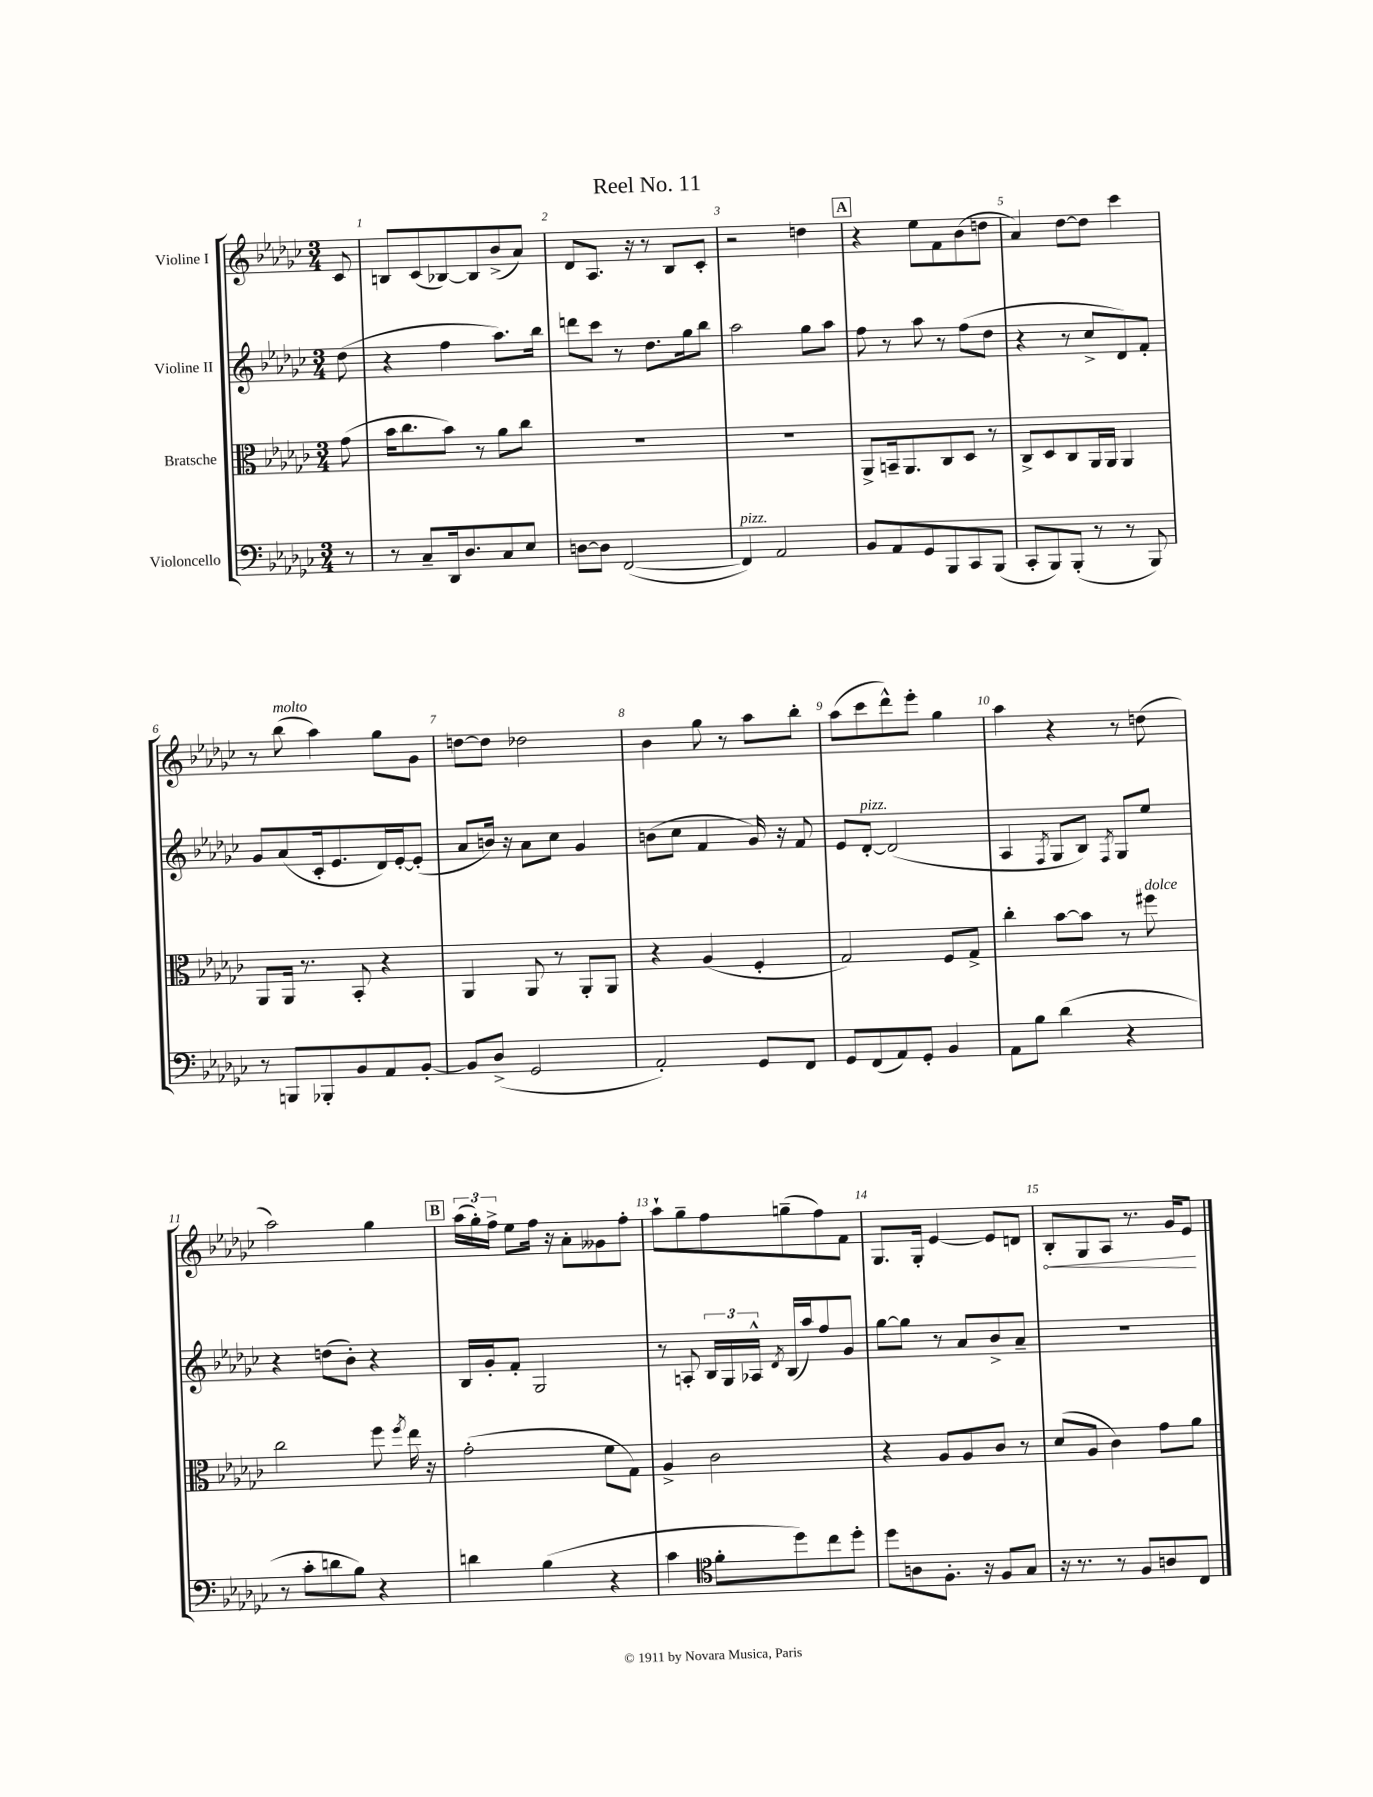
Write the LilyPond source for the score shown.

\header { title = "Reel No. 11" }
<<
\new StaffGroup <<
\new Staff = "s0" \with { instrumentName = "Violine I" } {
    \clef treble \key ges \major \numericTimeSignature \time 3/4 \partial 8
    \autoBeamOff ces'8 |
    b8[ ces'8( bes8~) bes8 bes'8->( aes'8]) |
    des'8[ aes8.] r16 r8 bes8[ ces'8]-. |
    r2 d''4 |
    \mark \markup { \box "A" } r4 ees''8[ f'8 bes'8( d''8] |
    aes'4) des''8[~ des''8] ces'''4 |
    r8 bes''8^\markup { \italic "molto" }( aes''4) ges''8[ ges'8] |
    d''8[~ d''8] des''2 |
    bes'4 ges''8 r8 aes''8[ bes''8]-. |
    aes''8[( ces'''8 des'''8-^) ees'''8]-. ges''4 |
    aes''4 r4 r8 d''8( |
    aes''2) ges''4 |
    \mark \markup { \box "B" } \tuplet 3/2 { aes''16[( ges''16-.) f''16]-> } ees''8[ f''16] r16 aes'8[-. geses'8 f''8]-. |
    aes''8[-! ges''8-- f''8 g''8--( f''8) f'8] |
    ges8.[ ges16]-. ees'4~ ees'8[ d'8] |
    \once \override Hairpin.circled-tip = ##t bes8[-.\< ges8 aes8] r8. ges'16[ ees'8]\! \bar "|." |
}
\new Staff = "s1" \with { instrumentName = "Violine II" } {
    \clef treble \key ges \major \numericTimeSignature \time 3/4 \partial 8
    \autoBeamOff des''8( |
    r4 f''4 aes''8.[) bes''16] |
    d'''8[ ces'''8] r8 des''8.[ ges''16 bes''8] |
    aes''2 ges''8[ aes''8] |
    \mark \markup { \box "A" } f''8 r8 aes''8 r8 f''8[( des''8] |
    r4 r8 ces''8[-> des'8) f'8]-. |
    ges'8[ aes'8( ces'16-. ees'8. des'16) ees'16~-. ees'8]-.( |
    aes'8[ b'16]) r16 aes'8[ ces''8] ges'4 |
    b'8[( ces''8] f'4 ges'16) r16 f'8 |
    ees'8[ des'8]~-.^\markup { \italic "pizz." } des'2( |
    aes4 \acciaccatura { f8 } ges8[ bes8]) \acciaccatura { f8 } ges8[ ees''8] |
    r4 d''8[( bes'8]-.) r4 |
    \mark \markup { \box "B" } bes16[ ges'16-. f'8]-. ges2 |
    r8 a8-. \tuplet 3/2 { bes16[ ges16 aes16]-^ } \acciaccatura { des'8 } bes16[( aes''16) f''8 ges'8] |
    ges''8[~ ges''8] r8 aes'8[ bes'8-> aes'8]-- |
    R2. \bar "|." |
}
\new Staff = "s2" \with { instrumentName = "Bratsche" } {
    \clef alto \key ges \major \numericTimeSignature \time 3/4 \partial 8
    \autoBeamOff ges'8( |
    bes'16[ ces''8. bes'8]) r8 aes'8[ ces''8] |
    R2. |
    R2. |
    \mark \markup { \box "A" } aes,8[-> b,16-- aes,8. ces8 des8] r8 |
    ces8[-> des8 ces8 aes,16 aes,16] aes,4 |
    aes,8[ aes,16] r8. bes,8-. r4 |
    aes,4 aes,8 r8 aes,8[-. aes,8] |
    r4 aes4( f4-. |
    ges2) f8[ ges8]-> |
    ces''4-. bes'8[~ bes'8] r8 fis''8^\markup { \italic "dolce" } |
    ces''2 f''8 \acciaccatura { f''8 } ees''16 r16 |
    \mark \markup { \box "B" } ges'2-.( f'8[ ges8]) |
    aes4-> ces'2 |
    r4 aes8[ aes8 ces'8] r8 |
    des'8[( aes8] ces'4) ges'8[ aes'8] \bar "|." |
}
\new Staff = "s3" \with { instrumentName = "Violoncello" } {
    \clef bass \key ges \major \numericTimeSignature \time 3/4 \partial 8
    \autoBeamOff r8 |
    r8 ces8[-- des,16 des8. ces8 ees8] |
    d8[~ d8] f,2~( |
    f,4^\markup { \italic "pizz." }) aes,2 |
    \mark \markup { \box "A" } bes,8[ aes,8 ges,8 bes,,8 ces,8 bes,,8]( |
    ces,8[-. bes,,8) bes,,8]-.( r8 r8 bes,,8) |
    r8 b,,8[ bes,,8-. bes,8 aes,8 bes,8]~-. |
    bes,8[ des8]->( ges,2 |
    aes,2-.) ges,8[ f,8] |
    ges,8[ f,8( aes,8) ges,8]-. bes,4 |
    aes,8[ bes8] des'4( r4 |
    r8 ces'8[-. d'8 bes8]) r4 |
    \mark \markup { \box "B" } d'4 bes4( r4 |
    ces'4 \clef tenor f'8[-. des''8) ces''8 des''8]-. |
    des''8[ a8 f8.]-. r16 f8[ ges8] |
    r16 r8. r8 f8[ a8 ces8] \bar "|." |
}
>>
>>
\layout { \context { \Score \override BarNumber.break-visibility = ##(#f #t #t) barNumberVisibility = #all-bar-numbers-visible } }
